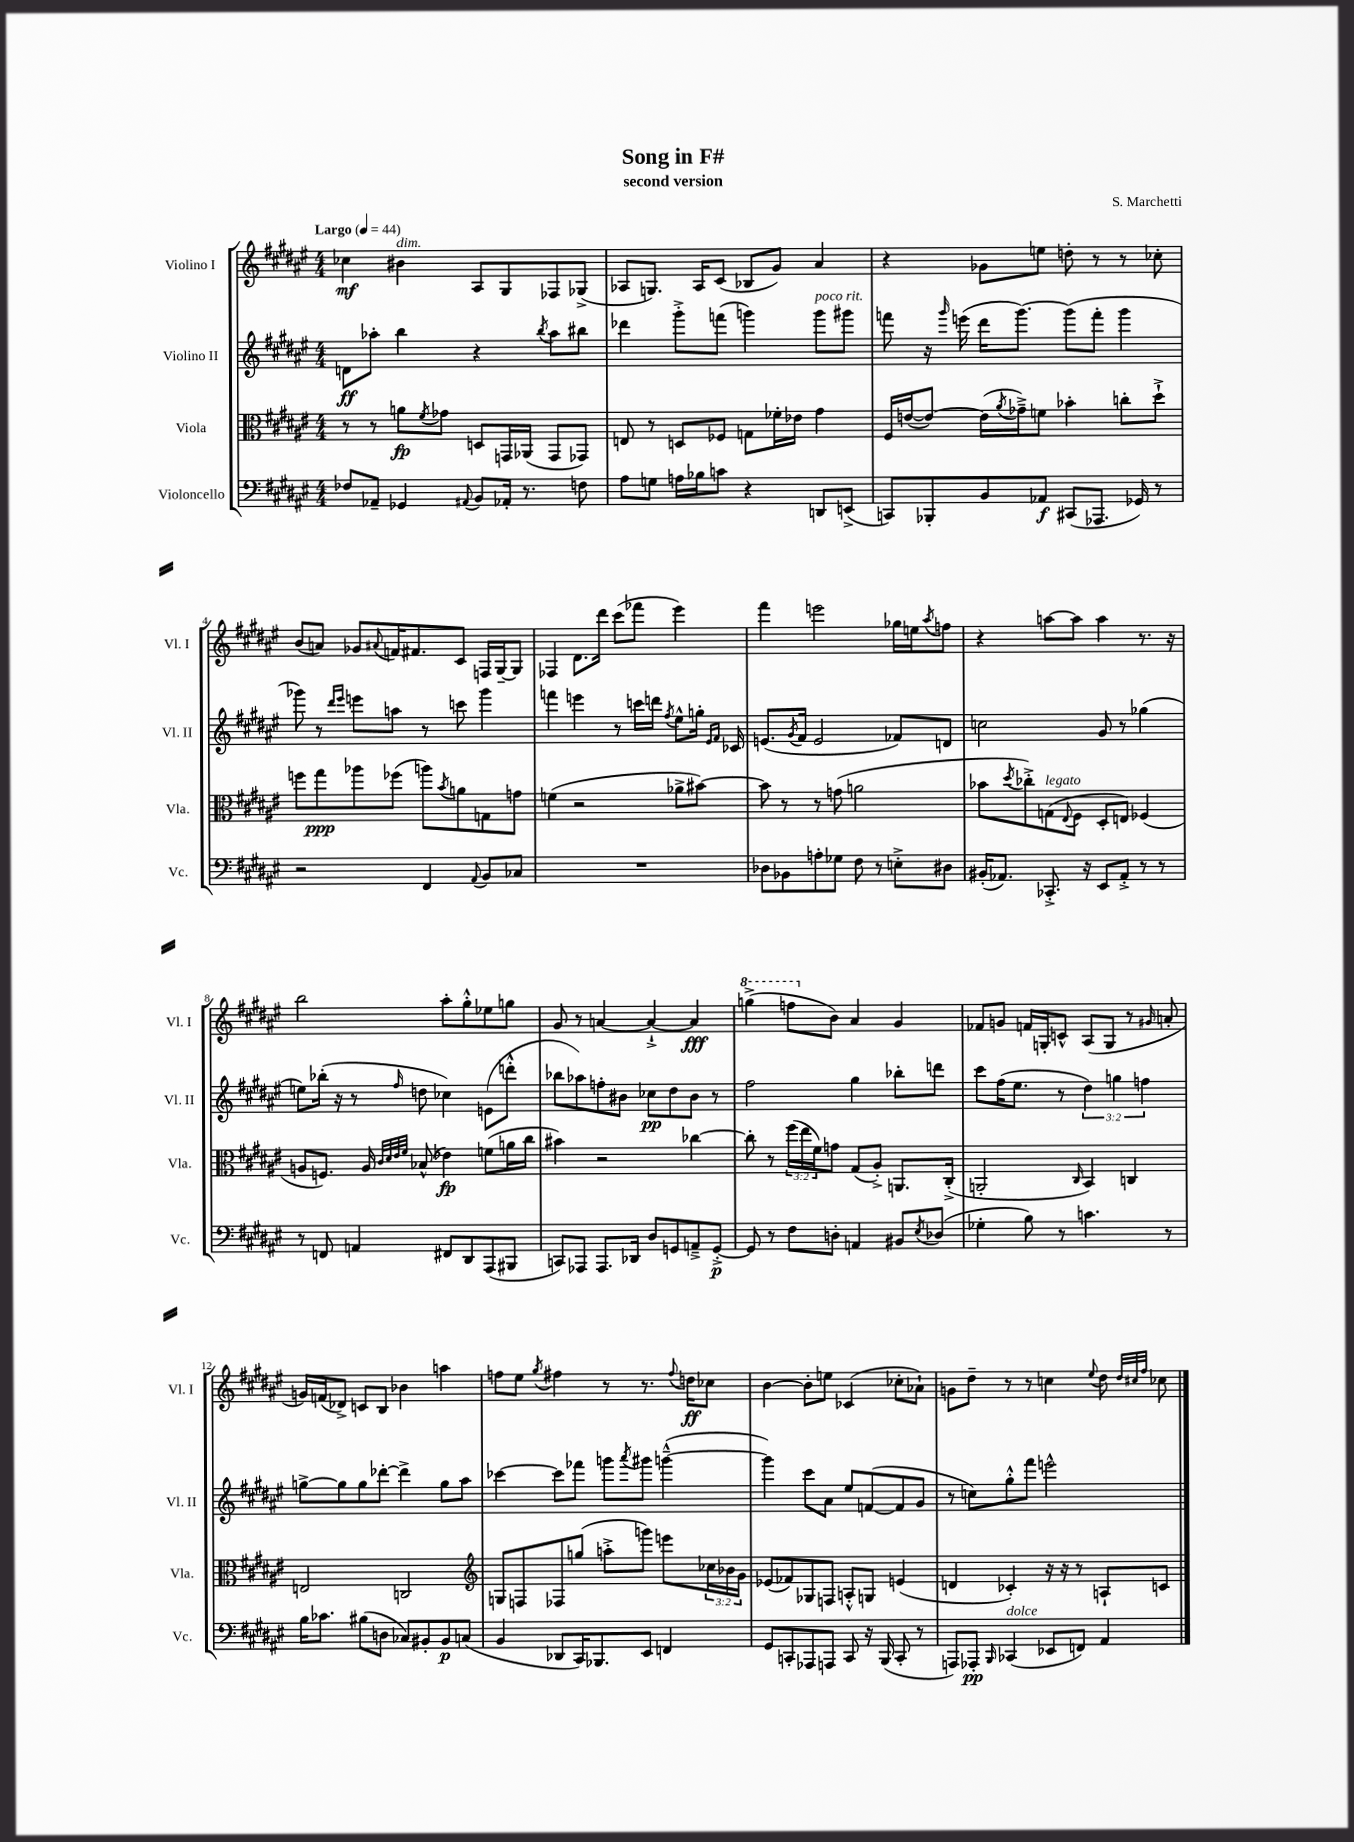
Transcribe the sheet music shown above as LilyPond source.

\header { title = "Song in F#" composer = "S. Marchetti" subtitle = "second version" }
<<
\new StaffGroup <<
\new Staff = "s0" \with { instrumentName = "Violino I" shortInstrumentName = "Vl. I" } {
    \clef treble \key fis \major \numericTimeSignature \time 4/4 \tempo "Largo" 4 = 44
    ces''4\mf bis'4^\markup { \italic "dim." } ais8 gis8 fes8 ges8->( |
    aes8 g8.) aes16 cis'8( bes8 gis'8) ais'4 |
    r4 ges'8 e''8 d''8-. r8 r8 ces''8-. |
    b'8( a'8) ges'8 \appoggiatura { ais'8 } f'16 fis'8. cis'8 f16 gis16~-- gis8 |
    fes4 dis'8. dis'''16 cis'''8( fes'''8 eis'''4) |
    fis'''4 e'''2 ges''16 e''16 \acciaccatura { ais''8 } f''8 |
    r4 a''8~ a''8 a''4 r8. r16 |
    b''2 ais''8-. gis''8-.-^ ees''8 g''8 |
    gis'8 r8 a'4~ a'4~-!-> a'4\fff |
    \ottava #1 g'''4->( f'''8 \ottava #0 b'8) ais'4 gis'4 |
    fes'8 g'8 f'16 g16-. c'8-^ ais8( g8 r8 \grace { gis'16 } a'8-. |
    g'16) f'16( des'8->) c'8 b8 bes'4 a''4 |
    f''8 eis''8 \acciaccatura { gis''8 } fis''4 r8 r8. \appoggiatura { fis''8 } d''16\ff ces''8 |
    b'4~ b'8-. e''8 ces'4( ces''8-. aes'8-!) |
    g'8 dis''8-- r8 r8 c''4 \appoggiatura { eis''8 } dis''8 \grace { dis''32 cis''32 fis''32 } ces''8 \bar "|." |
}
\new Staff = "s1" \with { instrumentName = "Violino II" shortInstrumentName = "Vl. II" } {
    \clef treble \key fis \major \numericTimeSignature \time 4/4 \override Staff.TupletNumber.text = #tuplet-number::calc-fraction-text
    d'8\ff aes''8-. b''4 r4 \acciaccatura { b''8 } aes''8 bis''8 |
    des'''4 gis'''8-.-> f'''8( g'''4) g'''8^\markup { \italic "poco rit." } gis'''8 |
    f'''8 r16 \grace { gis'''16 } e'''16( dis'''16 gis'''8.~) gis'''8( f'''8-. gis'''4 |
    ges'''8) r8 \grace { dis'''16 eis'''16 } e'''8 a''8 r8 c'''8 ges'''4 |
    f'''4 e'''4 r8 c'''16 d'''16 \acciaccatura { fis''8 } eis''8-^ g''16-. \grace { eis'16 fis'16 } ces'16 |
    e'8.( \acciaccatura { gis'8 } fis'16 e'2 fes'8) d'8 |
    c''2 gis'8 r8 ges''4( |
    e''8) bes''16-.( r16 r8 \grace { fis''16 } d''8 ces''4) e'8( d'''8-.-^ |
    bes''8 aes''8) f''8-. bis'8 ces''8\pp dis''8 bis'8 r8 |
    fis''2 gis''4 bes''8-. d'''8 |
    cis'''8 fis''16( eis''8. r8 \tuplet 3/2 { dis''4) g''4 f''4 } |
    g''8~-> g''8 g''8 des'''8~-. des'''4-> g''8 ais''8 |
    ces'''4~ ces'''8 fes'''8 g'''8 \acciaccatura { ais'''8 } gis'''8 g'''4~---^( |
    g'''4) cis'''8 ais'8 eis''8 f'8~( f'8 gis'8 |
    r8 c''8) gis''8-.-^ fis'''8 e'''2-^ \bar "|." |
}
\new Staff = "s2" \with { instrumentName = "Viola" shortInstrumentName = "Vla." } {
    \clef alto \key fis \major \numericTimeSignature \time 4/4 \override Staff.TupletNumber.text = #tuplet-number::calc-fraction-text
    r8 r8 a'8\fp \acciaccatura { fis'8 } ges'8 d8 g,16 aes,16( g,8 ges,8) |
    e8 r8 d8 fes8 g8 fes'16-. ees'16 gis'4 |
    fis16 e'16~( e'8~) e'16( \acciaccatura { ais'8 } ges'16--->) f'8 bes'4-. c''8-. dis''8-!-> |
    f''8 gis''8\ppp aes''8 fes''8( a''8) \acciaccatura { b'8 } a'8 g8 g'8 |
    f'4( r2 aes'8-> bis'8~) |
    bis'8 r8 r8 g'8( a'2 |
    bes'8 \acciaccatura { dis''8 } ces''8-.->) g8^\markup { \italic "legato" }( \appoggiatura { eis8 } fis8 dis8-. e8) fes4( |
    a8 f8.) a16 \grace { cis'32 dis'32 eis'32 fis'32 } bes8-^( ees'4\fp) f'8( a'16 cis''16 |
    bis'4) r2 ces''4~ |
    ces''8-. r8 \tuplet 3/2 { fis''16( eis''16 fis'16) } g'8 gis8( ais8-.->) a,8. cis16-.->( |
    a,2-. \grace { cis16 } b,4) c4 |
    e2 c2 |
    \clef treble g8 f8 fes8 g''8( a''8-.-> g'''8) e'''8 \tuplet 3/2 { ces''16 bes'16 gis'16 } |
    ees'8( fes'8) ges8 f8 a8-.-^ g8 e'4( |
    d'4 ces'4-.) r16 r16 r8 a8-! c'8 \bar "|." |
}
\new Staff = "s3" \with { instrumentName = "Violoncello" shortInstrumentName = "Vc." } {
    \clef bass \key fis \major \numericTimeSignature \time 4/4
    fes8 aes,8-- ges,4 \appoggiatura { ais,8 } b,8 aes,16-. r8. f8 |
    ais8 g8 a16 bes16 c'8 r4 d,8 e,8->( |
    c,8) bes,,8-. b,8 aes,8\f cis,8( aes,,8. ges,16) r8 |
    r2 fis,4 \appoggiatura { ais,8 } b,8 ces8 |
    R1 |
    des8 bes,8 a8-. ges8 fis8 r8 e8-.-> dis8 |
    bis,16-.( aes,8.) ces,8.-.-> r16 eis,8 aes,8-.-> r8 r8 |
    r8 f,8 a,4 fis,8 dis,8 ais,,8( bis,,8 |
    c,8) aes,,8 aes,,8. des,16 dis8 g,8 a,8---> g,8~-.->\p |
    g,8 r8 fis8 d8-. a,4 bis,8 \acciaccatura { eis8 } des8( |
    ges4-. b8) r8 c'4. r8 |
    b16 ces'8. bis8( d8 ces8) bis,8-. bis,8\p c8( |
    b,4 des,8 cis,16) bes,,8. eis,8 f,4 |
    gis,8 c,8-. aes,,8 a,,8 c,8 r16 b,,16( c,8-. r8 |
    a,,8) aes,,8-.\pp \grace { b,,16 } ces,4^\markup { \italic "dolce" }( ees,8 f,8) ais,4 \bar "|." |
}
>>
>>
